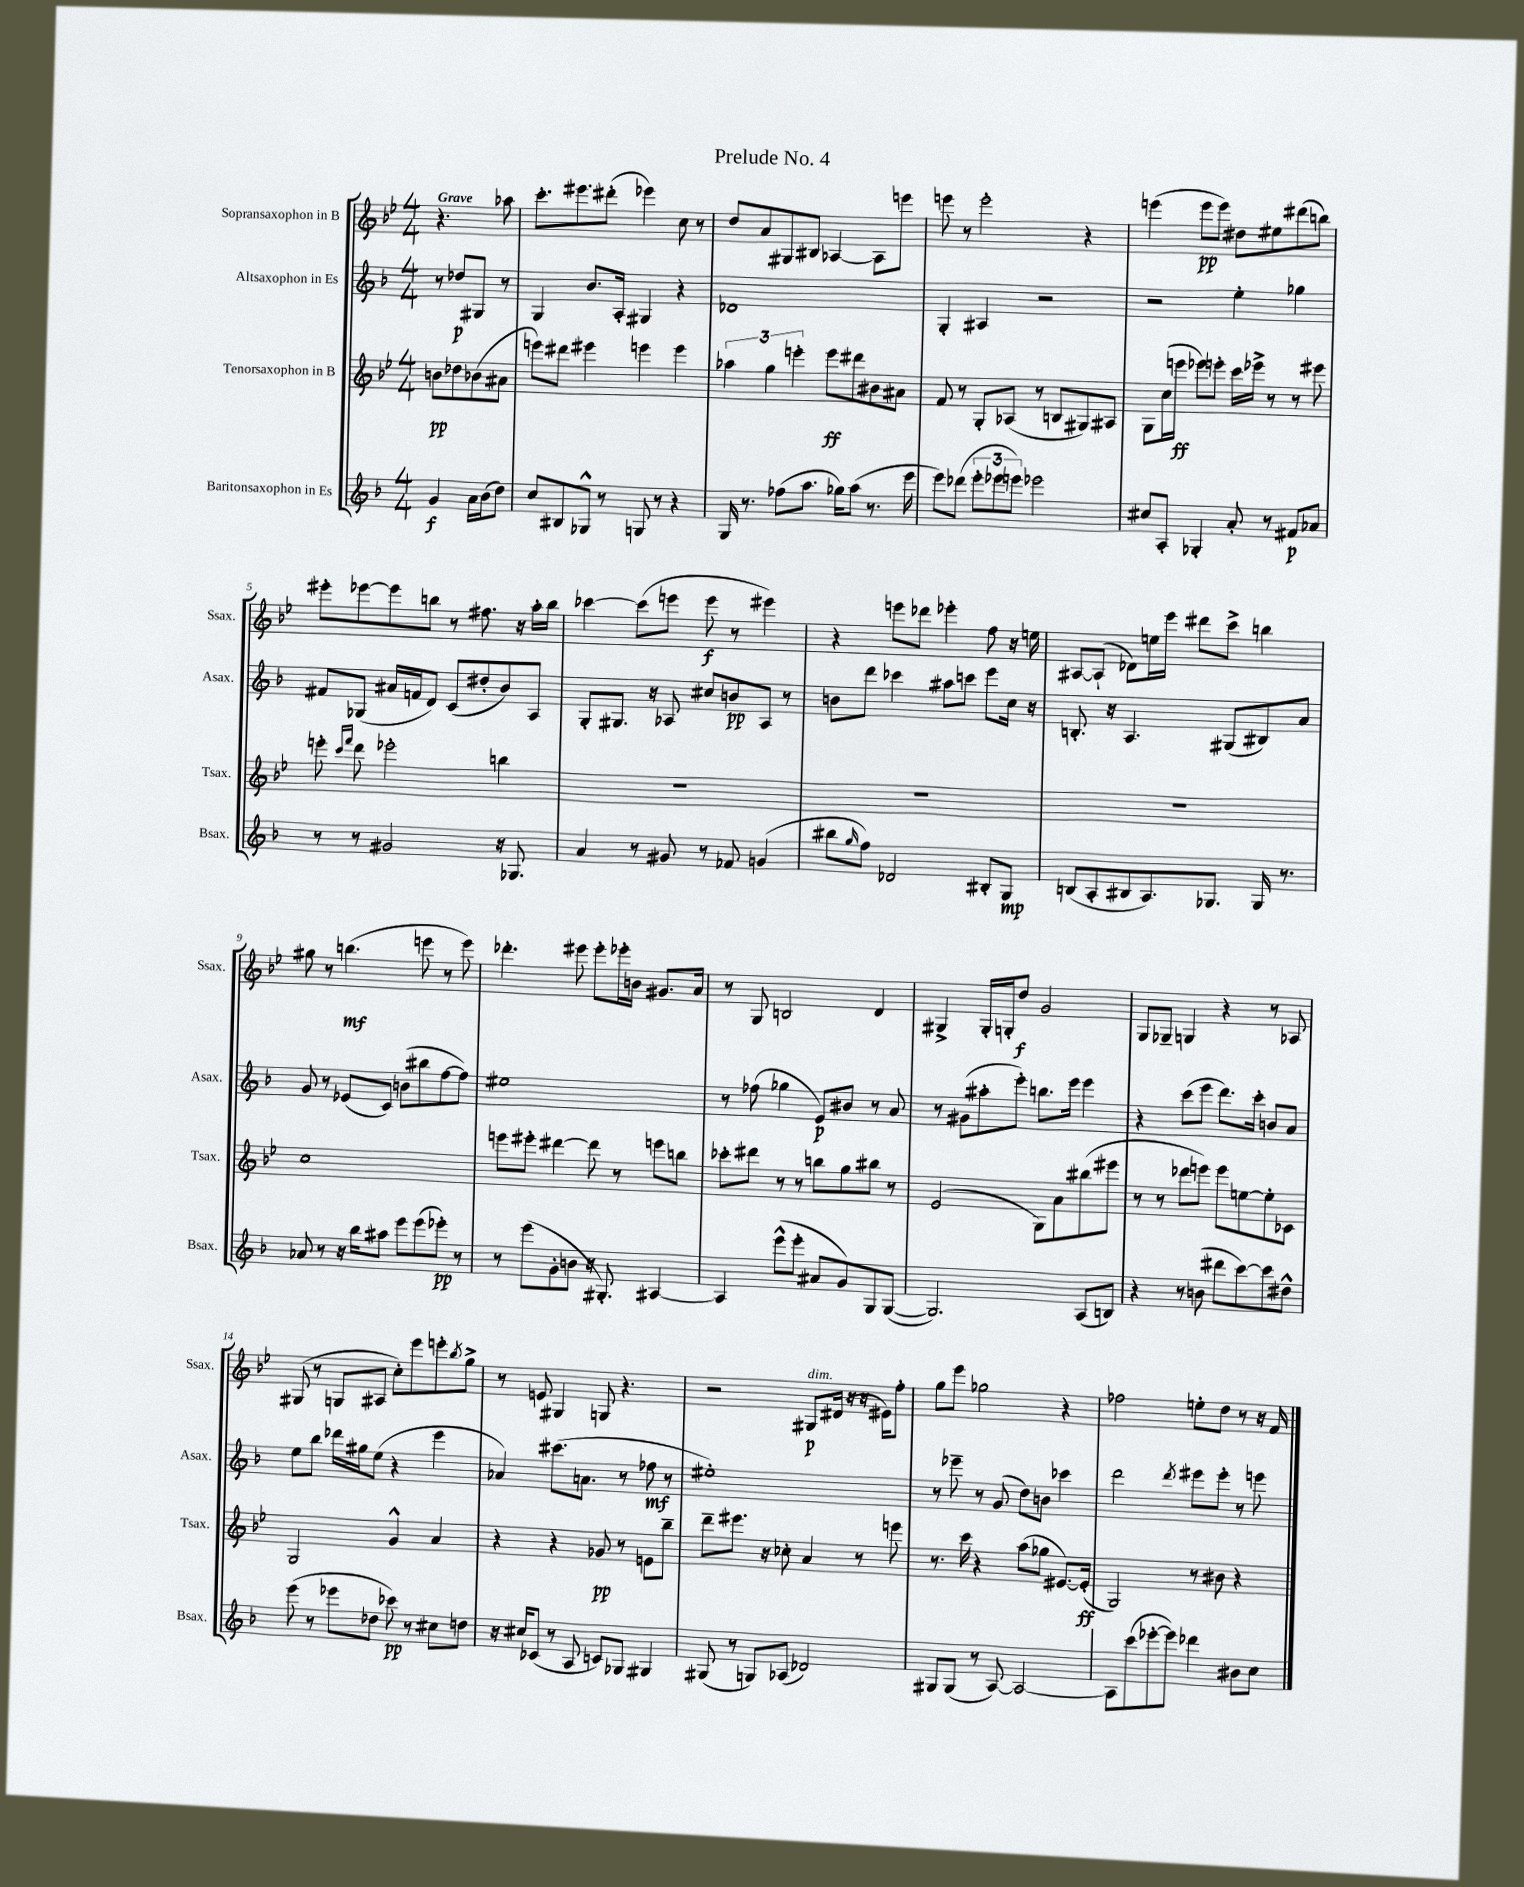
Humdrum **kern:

**kern	**kern	**kern	**kern
*staff4	*staff3	*staff2	*staff1
*clefG2	*clefG2	*clefG2	*clefG2
*k[b-]	*k[b-e-]	*k[b-]	*k[b-e-]
*M4/4	*M4/4	*M4/4	*M4/4
4g	8b	8r	4.r
.	8dd-	8dd-	.
16a	(8b-	8G#	.
(16b-	.	.	.
8dd)	8a#	8r	8aa-
=	=	=	=
8cc	8eee)	4G	8.ccc'
8B#	8ddd#	.	.
.	.	.	8.eee#
8G-^^	4eee#	8.b-	.
8r	.	.	(8ddd#'
.	.	16A'	.
8G	4eee	4G#	4eee-)
8r	.	.	.
4r	4eee	4r	8cc
.	.	.	8r
=	=	=	=
16G	6aa-	1d-	8dd
8.r	.	.	.
.	.	.	8a
.	6gg	.	.
(8ff-	.	.	8G#
.	6eee'	.	.
8.aa	.	.	8B#
.	8eee	.	[4A-
16gg-)	.	.	.
(8aa	8ddd#	.	.
8.r	8b#	.	8A-]
.	8a#	.	8eee
16eee	.	.	.
=	=	=	=
8eee)	8f	4G'	8eee
(8ddd-	8r	.	8r
12eee'	8G'	4A#	2eee'
12eee-	.	.	.
.	(8A-	.	.
12eee)	.	.	.
2eee-	8r	2r	.
.	8B	.	.
.	8G#)	.	4r
.	8A#	.	.
=	=	=	=
8cc#	8G	2r	(4eee
8A'	(16cc	.	.
.	16eee	.	.
4G-'	8eee-)	.	8eee
.	8eee'	.	8eee)
8a'	16ccc	4ee'	8dd#
.	16eee-^	.	.
8r	8r	.	8ee#
8f#	8r	4gg-	(8ddd#
8a-	8eee#	.	8bb)
=	=	=	=
8r	8eee'	8f#	8eee#'
.	16qqccc	.	.
.	16qqfff	.	.
8r	8ddd	(8G-	[8eee-
2g#	2eee-'	16a#	8eee-]
.	.	16f	.
.	.	8d)	8bb
.	.	(8c	8r
.	.	8dd#'	8.ff#
16r	4bb	8b-)	.
8.G-	.	.	16r
.	.	8A	16aa'
.	.	.	16bb
=	=	=	=
4a	1r	8G'	[4ccc-
.	.	8.G#	.
8r	.	.	(8ccc-]
.	.	16r	.
8g#	.	8A-	8eee
8r	.	8cc#	8eee
8f-	.	8b	8r
(4g	.	8A-	4eee#)
.	.	8r	.
=	=	=	=
8bb#	1r	8b	4r
16qqgg	.	.	.
8ff)	.	8ddd	.
2d-	.	4ccc-	8eee
.	.	.	8ddd-
.	.	8aa#	4eee-'
.	.	8ccc	.
8B#'	.	8eee	8ff
8G	.	16cc	16r
.	.	16r	16ee
=	=	=	=
(8B	1r	8.B'	[8A#
8A'	.	.	(8A#`]
.	.	16r	.
8B#	.	4.A	8d-)
8.A)	.	.	16ee
.	.	.	16eee-
.	.	.	8ddd#
8.G-	.	.	.
.	.	(8G#	8ccc^
16G-	.	8B#)	4bb
8.r	.	.	.
.	.	8a	.
=	=	=	=
8a-	1cc	8g	8gg#
8r	.	8r	8r
16r	.	(8e-	(4.bb
16bb-	.	.	.
8aa#	.	8c)	.
8eee	.	(8b	.
(8eee	.	8bb#	8eee
8eee-')	.	[8ff	8r
8r	.	8ff])	8eee)
=	=	=	=
8r	8eee	1ee#	4.ddd-'
(8eee	8eee#'	.	.
8g'	[4ddd#	.	.
8b	.	.	8eee#
16r	8ddd#]	.	8eee#'
8.G#')	.	.	.
.	8r	.	16eee-'
.	.	.	16b
[4A#	8eee	.	8.g#
.	8bb	.	.
.	.	.	16a
=	=	=	=
4A#]	8ccc-'	8r	8r
.	8ddd#	(8ff-	8G
(8eee^^	8r	4gg-	2B
8eee'	8r	.	.
8a#	8bb	8e)	.
8g)	8gg	8b#	.
8G	8bb#	8r	4d
([8G	8r	8a	.
=	=	=	=
2.G])	(2e-	8r	4G#^
.	.	(8g#	.
.	.	8aa#'	16G#'
.	.	.	16G'
.	.	8eee')	8dd
.	8G)	8.bb	2g
.	8a	.	.
.	.	16eee	.
(8A	(8bb#	4eee	.
8B)	8eee#	.	.
=	=	=	=
4r	8r	4r	8G
.	8r	.	8G-~
8r	8ddd-	(8ccc	4G
(8b	8eee)	8eee	.
8ddd#	8eee	8.ddd)	4r
[8ccc)	[8ee	.	.
.	.	16ccc'	.
8ccc]	8ee']	8b	8r
8dd#^^	8c-	8a	8A-
=	=	=	=
(8eee	2G	8ee	(8G#
8r	.	8bb-	8r
8eee-	.	16ddd-	8G
.	.	16gg#	.
8dd-	.	(8ee	8A#
8ccc-)	4g^^	4r	8cc')
8r	.	.	8eee-
8cc#	4a	4eee	8eee'
.	.	.	8qbb-
8dd	.	.	8gg^
=	=	=	=
16r	4r	4a-)	8r
16cc#	.	.	.
(8c-	.	.	8e
8r	4r	(8.ccc#	4G#
8A	.	.	.
.	.	8.a	.
8c)	8g-	.	8G
8G-	8r	8r	4.r
4G#	8e	8ff-	.
.	8bb-~	8r	.
=	=	=	=
(8G#	8ddd~	1ee#')	2r
8r	8.eee#	.	.
8G)	.	.	.
.	16r	.	.
(8A-	8cc-'	.	.
2d-)	4a	.	8G#
.	.	.	(16d#
.	.	.	16r
.	8r	.	16r
.	.	.	16e#)
.	8eee	.	8ff'
=	=	=	=
8G#	8.r	8r	8gg
(8G#	.	8eee-~	8eee-
.	16ccc	.	.
8r	4r	8r	2gg-
[8A)	.	(8g	.
2A_	(8aa	8dd)	.
.	8gg-	8b	.
.	[8.e#)	4ccc-	4r
.	(16e#']	.	.
=	=	=	=
8A]	2G)	2ddd	2ff-
(8ccc	.	.	.
[8eee-'	.	.	.
8eee-])	.	.	.
.	.	8qddd	.
4ddd-	8r	8eee#	8ee'
.	8b#	8eee#'	8dd
8b#	4r	8r	8r
8cc	.	8eee	16r
.	.	.	16f
==	==	==	==
*-	*-	*-	*-
